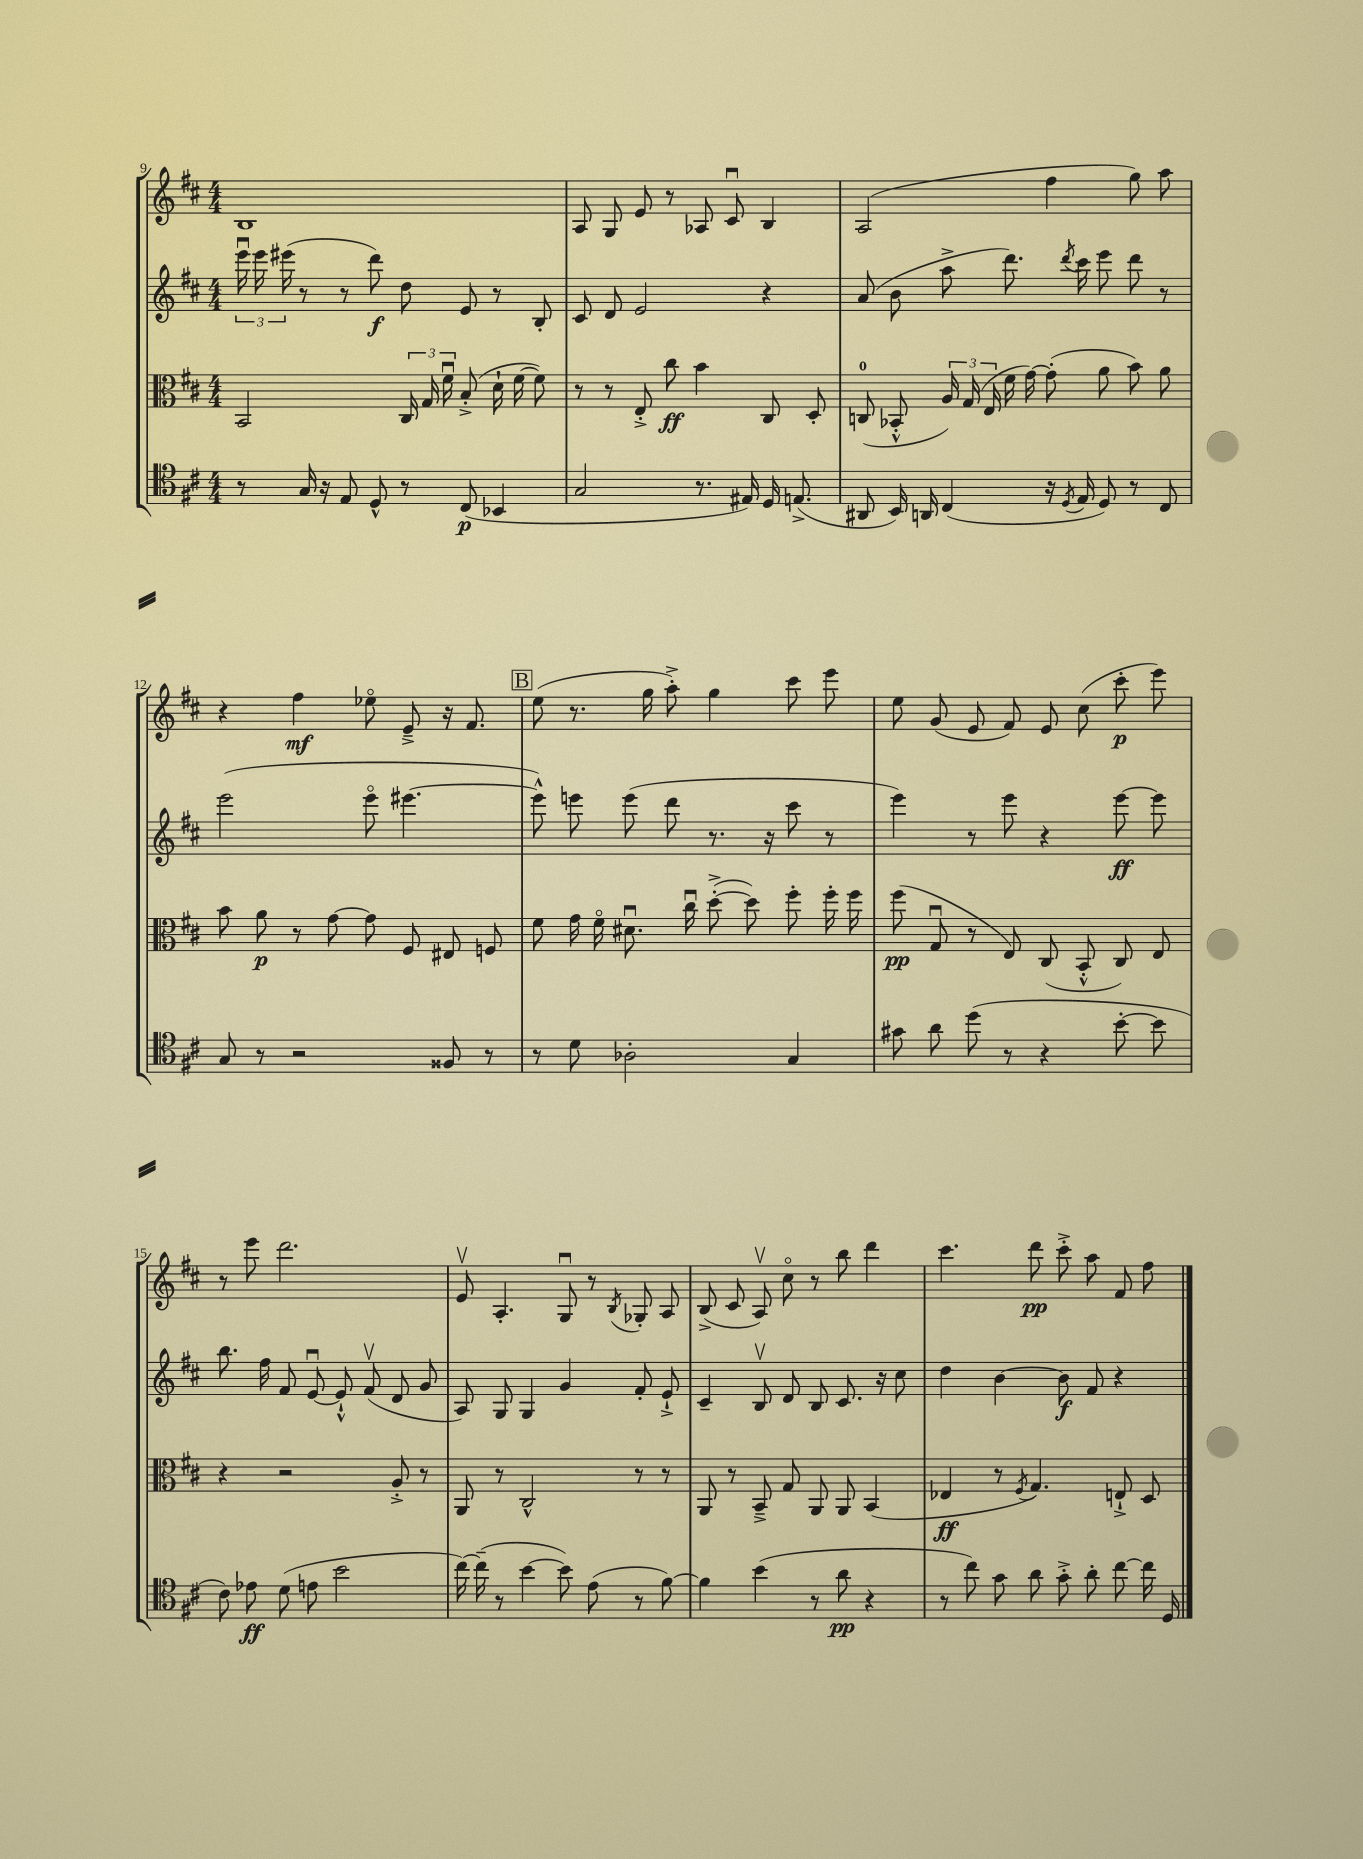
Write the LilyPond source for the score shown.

<<
\new StaffGroup <<
\new Staff = "s0" {
    \clef treble \key d \major \numericTimeSignature \time 4/4
    \autoBeamOff b1 |
    a8 g8 e'8 r8 aes8 cis'8\downbow b4 |
    a2( fis''4 g''8) a''8 |
    r4 fis''4\mf ees''8\flageolet e'8---> r16 fis'8. |
    \mark \markup { \box "B" } e''8( r8. g''16 a''8-.->) g''4 cis'''8 e'''8 |
    e''8 g'8( e'8 fis'8) e'8 cis''8( cis'''8-.\p e'''8) |
    r8 e'''8 d'''2. |
    e'8\upbow a4.-. g8\downbow r8 \acciaccatura { b8 } ges8-. a8 |
    b8->( cis'8 a8\upbow) cis''8\flageolet r8 b''8 d'''4 |
    cis'''4. d'''8\pp cis'''8-.-> a''8 fis'8 fis''8 \bar "|." |
}
\new Staff = "s1" {
    \clef treble \key d \major \numericTimeSignature \time 4/4
    \autoBeamOff \tuplet 3/2 { e'''16\downbow e'''16 eis'''16( } r8 r8 d'''8\f) d''8 e'8 r8 b8-. |
    cis'8 d'8 e'2 r4 |
    a'8( b'8 a''8-> d'''8.) \acciaccatura { d'''8 } cis'''16 e'''8 d'''8 r8 |
    e'''2( e'''8\flageolet eis'''4.~ |
    \mark \markup { \box "B" } eis'''8-^) e'''8 e'''8( d'''8 r8. r16 cis'''8 r8 |
    e'''4) r8 e'''8 r4 e'''8~\ff e'''8 |
    b''8. fis''16 fis'8 e'8~\downbow e'8-!-^ fis'8\upbow( d'8 g'8 |
    a8) g8 g4 g'4 fis'8-. e'8-!-> |
    cis'4-- b8\upbow d'8 b8 cis'8. r16 cis''8 |
    d''4 b'4~ b'8\f fis'8 r4 \bar "|." |
}
\new Staff = "s2" {
    \clef alto \key d \major \numericTimeSignature \time 4/4
    \autoBeamOff b,2 \tuplet 3/2 { cis16 g16 fis'16\downbow } b8-.->( d'16-! fis'16~ fis'8) |
    r8 r8 e8-.-> cis''8\ff b'4 cis8 d8-. |
    c8-0( bes,8-.-^ \tuplet 3/2 { a16) g16( e16 } fis'16 g'16~) g'8-.( a'8 b'8) a'8 |
    b'8 a'8\p r8 g'8~ g'8 fis8 eis8 f8 |
    \mark \markup { \box "B" } fis'8 g'16 fis'16\flageolet dis'8.\downbow cis''16\downbow d''8~-.->( d''8) fis''8-. fis''16-. fis''16 |
    fis''8\pp( g8\downbow r8 e8) cis8( b,8-.-^ cis8) e8 |
    r4 r2 a8-.-> r8 |
    a,8 r8 cis2-^ r8 r8 |
    a,8 r8 b,8---> g8 a,8 a,8 b,4( |
    ees4\ff r8 \acciaccatura { fis8 } g4.) e8-!-> d8 \bar "|." |
}
\new Staff = "s3" {
    \clef tenor \key d \major \numericTimeSignature \time 4/4
    \autoBeamOff r8 g16 r16 e8 d8-^ r8 cis8\p( bes,4 |
    g2 r8. eis16) d16 e8.->( |
    ais,8 b,16) a,16 cis4( r16 \acciaccatura { d8 } e16 d8) r8 cis8 |
    g8 r8 r2 fisis8 r8 |
    \mark \markup { \box "B" } r8 d'8 aes2-. g4 |
    gis'8 a'8 d''8( r8 r4 b'8~-. b'8 |
    cis'8) ees'8\ff d'8( e'8 b'2 |
    cis''16~) cis''16--( r8 b'4~ b'8) e'8( r8 fis'8~) |
    fis'4 b'4( r8 a'8\pp r4 |
    r8 cis''8) g'8 a'8 g'8-.-> a'8-. cis''8~ cis''16 d16 \bar "|." |
}
>>
>>
\layout { \context { \Score currentBarNumber = #9 } }
